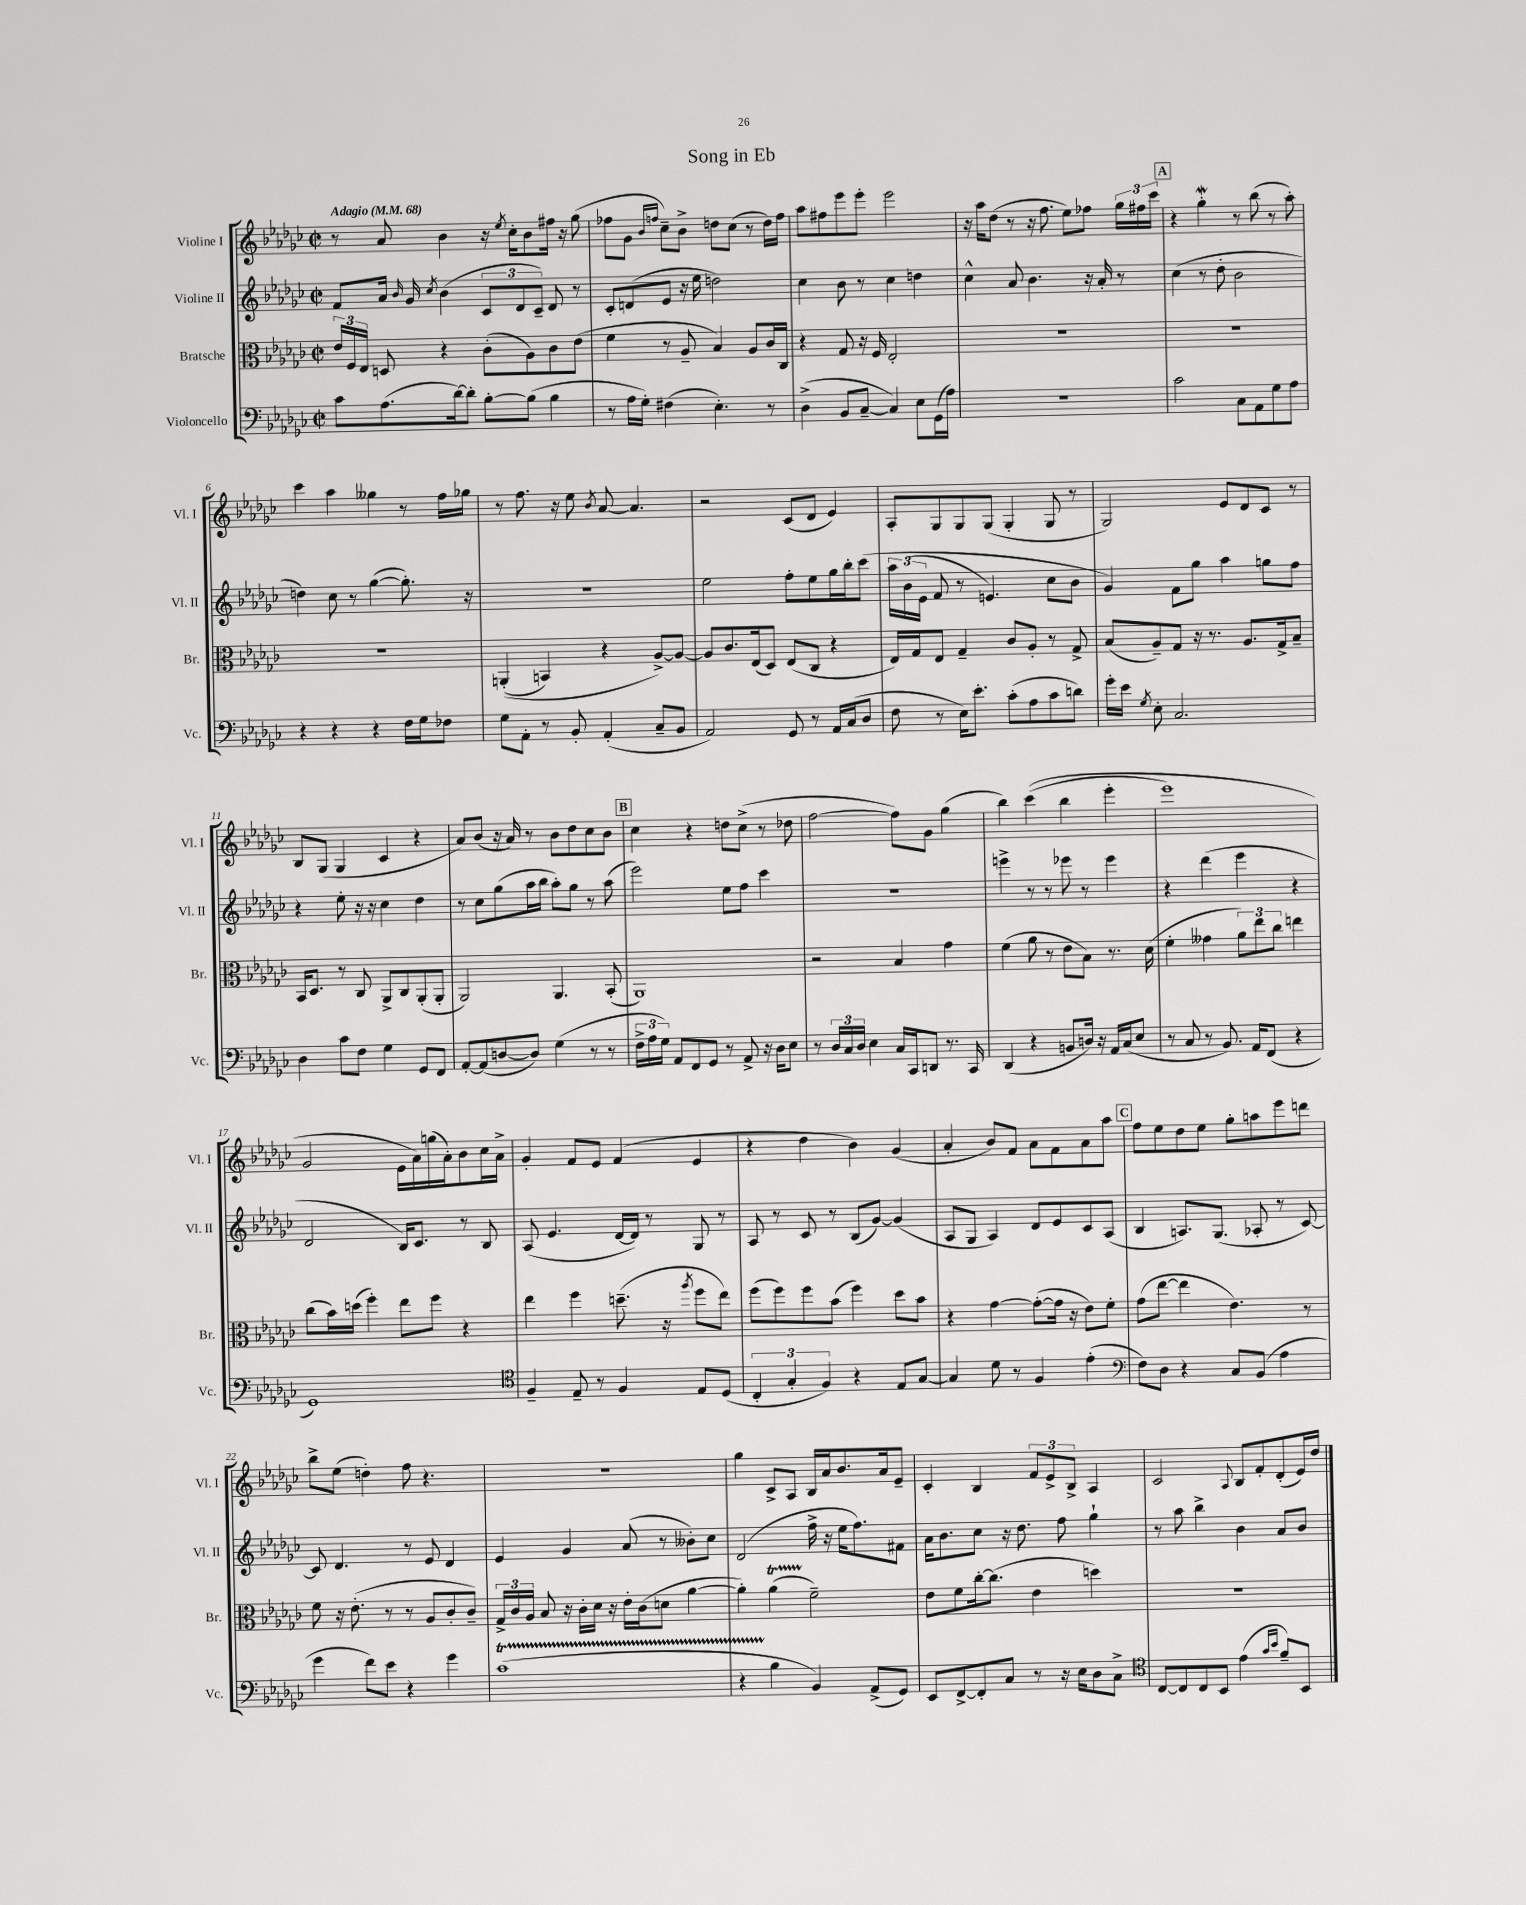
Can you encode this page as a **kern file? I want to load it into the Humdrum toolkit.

**kern	**kern	**kern	**kern
*staff4	*staff3	*staff2	*staff1
*clefF4	*clefC3	*clefG2	*clefG2
*k[b-e-a-d-g-c-]	*k[b-e-a-d-g-c-]	*k[b-e-a-d-g-c-]	*k[b-e-a-d-g-c-]
*M2/2	*M2/2	*M2/2	*M2/2
*met(c|)	*met(c|)	*met(c|)	*met(c|)
*MM68	*MM68	*MM68	*MM68
8c-\L	24e-/LL	8f/L	8r
.	24F/	.	.
.	24E-/JJ	.	.
(8.A-\	8D/	16a-/Jk	8a-/
.	.	16qqb-/	.
.	.	16g-/	.
.	.	8qcc-/	.
.	4r	(4b-\	4b-\
[16d-\k)	.	.	.
8d-'\]J	.	.	.
[8B-'\L	(8c-'\L	12c-/L	16r
.	.	.	8qee-/
.	.	.	16cc-'\LK
.	.	12d-/	.
(8B-\]J	8A-\)	.	8b-\
.	.	12c-~/J)	.
4B-\	8c-\	8d-/	16ff#\Jk
.	.	.	16r
.	(8e-\J	8r	(8gg-\
=	=	=	=
8r	4f\	8c-'/L	8ff-\L
16A-\LL	.	(8d/	8g-\J
16G-'\JJ)	.	.	.
.	.	.	16qqb-/LL
.	.	.	16qqff/JJ
(4F#\	8r	8e-/J	8cc-~\L)
.	8A-~/	16r	8b-^\J
.	.	16ee-\	.
4.E-'\)	4B-/)	2dd\)	8dd\L
.	.	.	(8cc-\J
.	8A-/L	.	8r
8r	16c-/L	.	16dd\LL)
.	16C-/JJ	.	16ff\JJ
=	=	=	=
(4D-^\	4r	4cc-\	8aa-\L
.	.	.	8ff#\
8BB-/L	8G-/	8b-\	8eee-\
[8C-~/J	16r	8r	8eee-'\J
.	16F/	.	.
4C-/])	2E-'/	4cc-\	2eee-\
8E-\L	.	4dd\	.
(16GG-\L	.	.	.
16A-\JJ)	.	.	.
=	=	=	=
1r	1r	4cc-^^\	16r
.	.	.	16aa-\LK
.	.	.	(8dd-\J
.	.	8a-/	8r
.	.	4.b-\	16r
.	.	.	8.ff\
.	.	.	8ee-\L)
.	.	16r	8ff-\J
.	.	16a-'/	.
.	.	8r	24gg-\LL
.	.	.	24ff#\
.	.	.	24ccc-\JJ
=	=	=	=
2c-\	1r	(4cc-\	4r
.	.	8r	4gg-'\
.	.	8dd-'\	.
8C-\L	.	2b-\	8r
8AA-\	.	.	(8bb-\
8G-\	.	.	8r
8A-\J	.	.	8aa-'\)
=	=	=	=
4r	1r	4dd\)	4ccc-\
4r	.	8cc-\	4aa-\
.	.	8r	.
4r	.	([4gg-\	4gg--\
16F\LL	.	8.gg-'\])	8r
16G-\J	.	.	.
8F-\J	.	.	16ff\LL
.	.	16r	16gg-\JJ
=	=	=	=
8G-\L	&((4AA'/	1r	8r
8AA-'\J	.	.	8.ff\
8r	4BB/)	.	.
.	.	.	16r
8BB-'/	.	.	8ee-\
.	.	.	8qb-/
(4AA-'/	4r	.	[8a-/
.	.	.	4.a-/]
8C-~/L	[8A-^/L&)	.	.
8BB-/J	8A-/_J	.	.
=	=	=	=
2AA-/)	8A-/]L	2ee-\	2r
.	8.c-/	.	.
.	(16E-/k	.	.
.	8D-/J)	.	.
8GG-/	(8E-/L	8ff'\L	(8c-/L
8r	8C-/J	8ee-\	8d-/J
16AA-/LL	4r	16gg-\L	4e-/)
(16C-/J	.	16bb-'\J	.
8D-/J	.	&(8ccc-\J	.
=	=	=	=
8F\	16E-/LL)	24aa-\LL	8A-'/L
.	.	(24b-\	.
.	16G-/J	.	.
.	.	24e-\JJ	.
8r	8E-/J	8f/	8G-/
16E-\LK)	4G-~/	8r	8G-/
8.e-'\J	.	.	.
.	.	4.e/)	(8G-/J
(8c-'\L	8c-/L	.	4G-'/
8A-\	8A-'/J	.	.
8c-\	8r	8cc-\L	8G-/
8d\J)	8G-^/	8b-\J	8r
=	=	=	=
16g-'\LL	(8B-/L	4g-/&)	2G-/)
16e-\JJ	.	.	.
8qG-/	.	.	.
8E-'\	8A-~/)	.	.
2.C-/	8G-/J	8f\L	.
.	16r	8gg-\J	.
.	8.r	.	.
.	.	4aa-\	8e-/L
.	8.A-/L	.	8d-/
.	.	8gg\L	8c-/J
.	16G-^/k	.	.
.	8B-~/J	8ff\J	8r
=	=	=	=
4D-\	16BB-/LK	4r	8B-/L
.	8.D-/J	.	.
.	.	.	(8G-/J
8c-\L	8r	8ee-'\	4G-/
8F\J	8C-/	16r	.
.	.	16r	.
4G-\	8AA-^/L	4cc-\	4c-/
.	8C-/	.	.
8GG-/L	(8AA-'/	4dd-\	4r
8FF/J	8AA-'/J	.	.
=	=	=	=
[8AA-'/L	2AA-/)	8r	8a-/L)
(8AA-/]	.	8cc-\L	(8b-/J
[8D/	.	(8gg-\	16r
.	.	.	16a-/)
8D/]J)	.	16aa-\L	8r
.	.	16bb-\JJ	.
(4G-\	4.AA-/	8aa-'\L)	8b-\L
.	.	8gg-\J	8dd-\
8r	.	8r	8cc-\
8r	(8BB-'/	(8aa-\	8b-\J
=	=	=	=
24F^\LL	1AA-)	2eee-\)	4cc-\
24A-\	.	.	.
24G-\JJ)	.	.	.
8AA-/L	.	.	.
8FF/	.	.	4r
8GG-/J	.	.	.
8r	.	8ee-\L	8dd\L
8AA-^/	.	8ff\J	(8cc-^\J
16r	.	4ccc-\	8r
16D-\LK	.	.	.
8E-\J	.	.	8dd-\
=	=	=	=
8r	2r	1r	[2ff\
24D-/LL	.	.	.
24C-/	.	.	.
24D-/JJ	.	.	.
4E-\	.	.	.
16C-/LL	4B-/	.	8ff\]L)
16CC-/J	.	.	.
8DD/J	.	.	8g-\J
8.r	4g-\	.	(4gg-\
16CC-/	.	.	.
=	=	=	=
(4DD-/	(4f\	4eee^\	4bb-\)
4r	8a-\	8r	&((4ccc-\
.	8r	8r	.
8BB/L	8e-\L	8eee-\	4bb-\
16D/Jk)	8B-\J)	8r	.
16r	.	.	.
16AA-/LL	8.r	4eee-\	4eee-'\
(16C-/J	.	.	.
8E-/J	.	.	.
.	(16d-\	.	.
=	=	=	=
8r	4f'\	4r	1eee-)
8C-/	.	.	.
8r	4g--\	(4ddd-\	.
8.BB-/)	.	.	.
.	12a-\L)	4eee-\	.
16AA-/LK	.	.	.
.	12ee-\	.	.
(8FF/J	.	.	.
.	12cc-\J	.	.
4r	4ee\	4r	.
=	=	=	=
1GG-)	(8cc-\L	2d-/	2g-/
.	16b-\L)	.	.
.	(16dd\JJ	.	.
.	4ff'\)	.	.
.	8ee-\L	16B-/LK)	16e-\LL
.	.	8.c-/J	16a-\&)
.	8ff\J	.	(16gg\
.	.	.	16a-'\J)
.	4r	8r	8b-\
.	.	8B-/	16cc-\L
.	.	.	16a-^\JJ
=	=	=	=
*clefC4	*	*	*
4F~/	4ee-\	(8A-/	4g-'/
.	.	4.e-/	.
8E-~/	4ff\	.	8f/L
8r	.	.	8e-/J
4F/	(8.dd~\	[16d-/LL	(4f/
.	.	16d-/]JJ)	.
.	.	8r	.
.	16r	.	.
.	8qaa-/	.	.
8E-/L	8ff\L	8G-/	4e-/
(8D-/J	8ee-\J)	8r	.
=	=	=	=
6C-'/	(8ff\L	8A-/	4r
.	8ff\)	8r	.
6G-'/	.	.	.
.	8ff\	8c-/	4dd-\
6F/)	.	.	.
.	(8b-\J	8r	.
4r	4ff\)	(8B-/L	4b-\)
.	.	[8g-/J)	.
8E-/L	8dd-\L	(4g-/]	(4g-/
[8G-/J	8b-\J	.	.
=	=	=	=
4G-/]	4r	8A-/L	4a-'/
.	.	8G-/J	.
8d-\	[4g-\	4A-/)	8b-/L)
8r	.	.	8f/J
4F/	(8g-'\_L	8d-/L	8a-\L
.	16g-\]Jk	8e-/	8f\
.	16r	.	.
(4e-'\	8e-\L)	8c-/	8a-\
.	8f'\J	(8A-/J	8aa-\J
=	=	=	=
*clefF4	*	*	*
8F\L)	(8g-\L	4B-/	8ff\L
8D-\J	[8ee-\J	.	8ee-\
4r	4ee-\]	8.A/L)	8dd-\
.	.	.	8ee-\J
.	.	(8.G-/J	.
8C-/L	4.e-\)	.	8gg-'\L
(8BB-/J	.	8A-'/	8aa\
4A-\	.	8r	8eee-\
.	8r	[8c-/)	8ddd\J
=	=	=	=
4g-\	8f\	8c-/]	8bb-^\L
.	16r	4.d-/	(8ee-\J
.	(8.e-'\	.	.
8f\L)	.	.	4dd'\)
8e-\J	8r	.	.
4r	8r	8r	8ff\
.	8A-/L	8e-/	4.r
4g-\	8c-'/	4d-/	.
.	8c-~/J)	.	.
=	=	=	=
(1c-	24G-^/LL	4e-/	1r
.	24c-/	.	.
.	24A-/JJ	.	.
.	8B-/	.	.
.	16r	4g-/	.
.	16c-'\LL	.	.
.	16d-\JJ	.	.
.	16r	.	.
.	16e-'\LL	(8a-/	.
.	(16c-\J	.	.
.	8d\J	8r	.
.	[4a-\	8b--'\L)	.
.	.	8cc-\J	.
=	=	=	=
4r	4a-'\])	(2d-/	4gg-\
4B-\	(4a-\	.	8c-^/L
.	.	.	8A-/J
4BB-/)	2f~\)	16ff^\	16B-/LL
.	.	16r	16a-/J
.	.	16ee-\LK	8.b-/
.	.	8.ff\)	.
(8AA-^/L	.	.	.
.	.	.	16a-/k
8GG-/J)	.	8f#\J	8e-~/J
=	=	=	=
8EE-/L	8e-\L	16a-\LK	4c-'/
.	.	8.b-\	.
[8FF^/	8f\	.	.
8FF'/]	[16cc-'\k	8cc-\J	4B-/
.	(8.cc-\]J	.	.
8C-/J	.	16r	.
.	.	8.dd-\	.
8r	4e-\	.	12f/L
.	.	.	12e-^/
16r	.	8ff\	.
.	.	.	12B-^/J
16E-\LK	.	.	.
8D-\	4dd\)	4gg-`\	4A-/
8C-^\J	.	.	.
=	=	=	=
*clefC4	*	*	*
[8C-/L	1r	8r	2c-/
8C-/]	.	8aa-\	.
8C-/	.	4bb-^\	.
8BB-/J	.	.	.
.	.	.	8qqA-/
(4e-\	.	4b-\	8B-/L
.	.	.	8f'/
16qqg-/LL	.	.	.
16qqb-/JJ	.	.	.
8f~/L)	.	8a-/L	(8d-'/
8BB-/J	.	8b-/J	16e-/L)
.	.	.	16dd-/JJ
==	==	==	==
*-	*-	*-	*-
